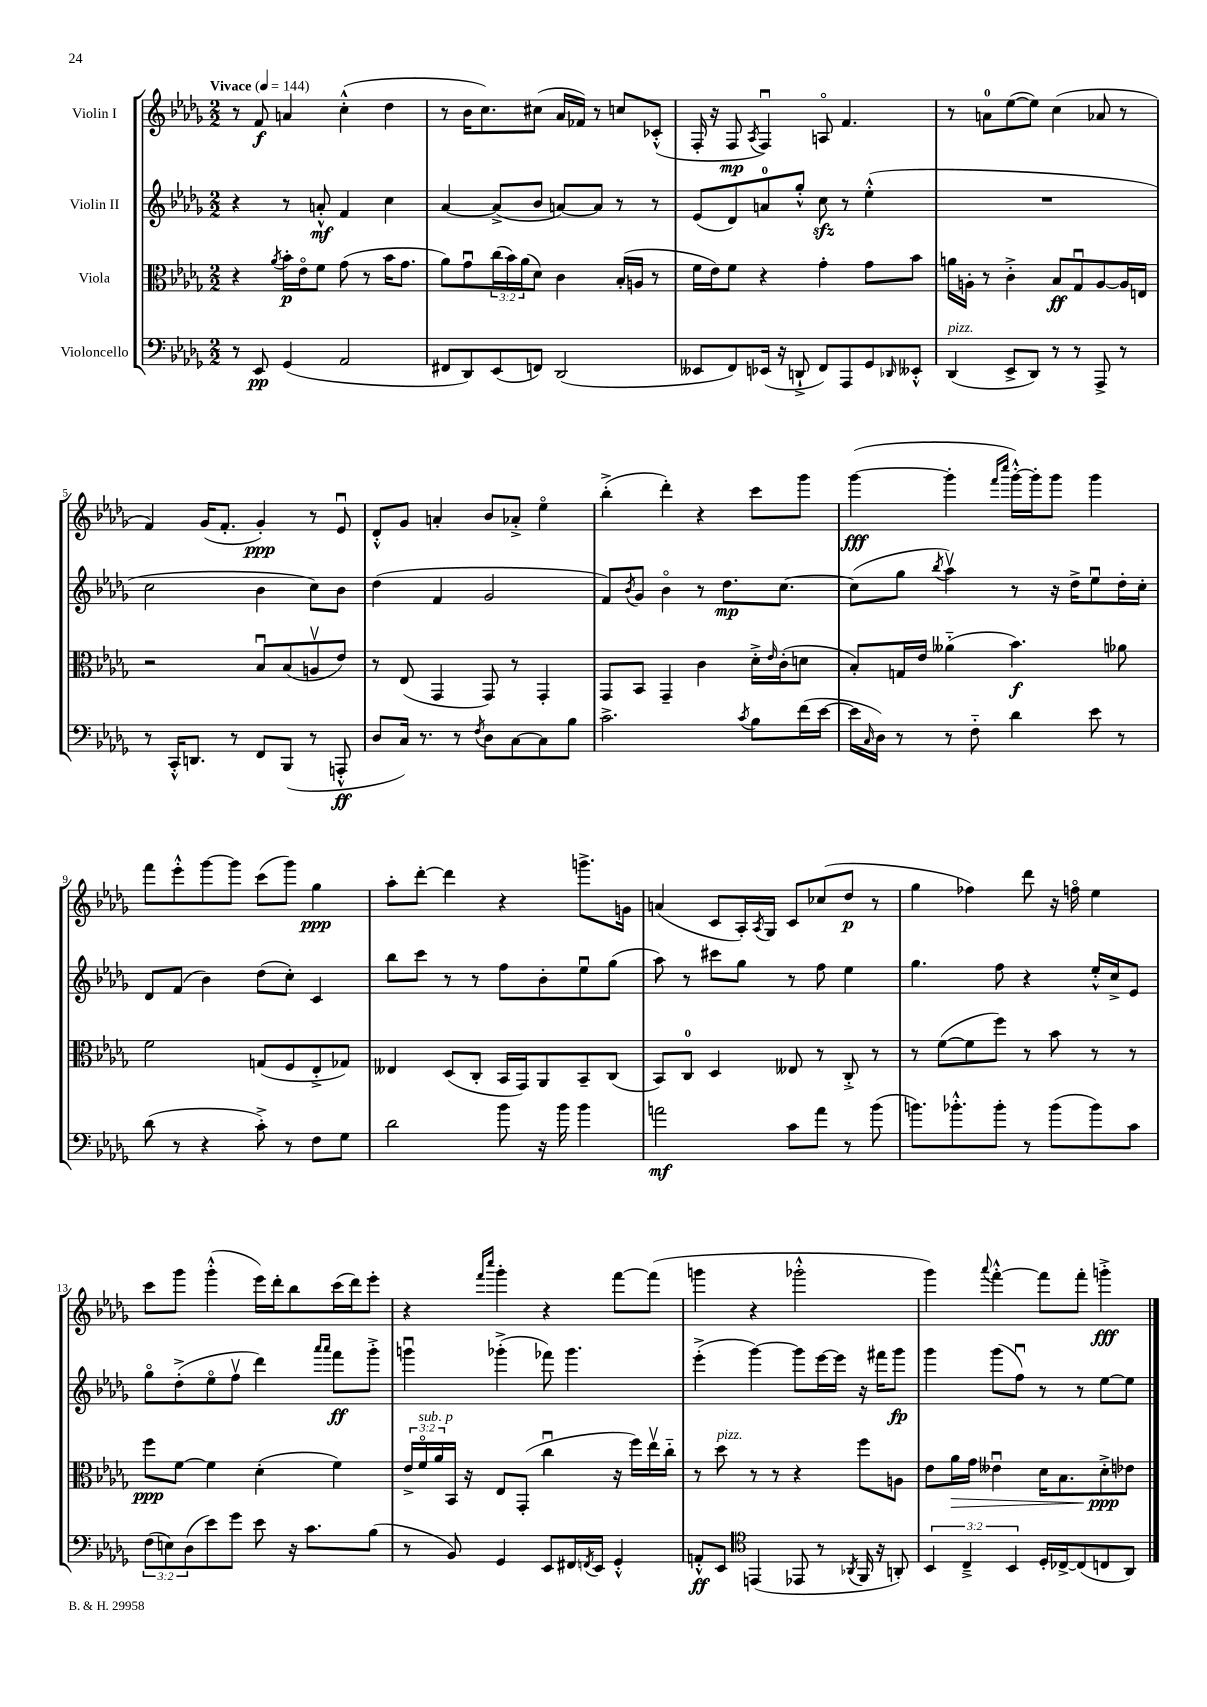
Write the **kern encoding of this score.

**kern	**kern	**kern	**kern
*staff4	*staff3	*staff2	*staff1
*clefF4	*clefC3	*clefG2	*clefG2
*k[b-e-a-d-g-]	*k[b-e-a-d-g-]	*k[b-e-a-d-g-]	*k[b-e-a-d-g-]
*M2/2	*M2/2	*M2/2	*M2/2
*MM144	*MM144	*MM144	*MM144
8r	4r	4r	8r
8EE-	.	.	8f
.	8qa-	.	.
(4GG-	16b-'	8r	4a
.	16e-o	.	.
.	8f	8a'^^	.
2AA-	(8g-	4f	(4cc'^^
.	8r	.	.
.	16b-	4cc	4dd-
.	8.g-	.	.
=	=	=	=
8FF#	8a-)	[4a-	8r
8DD-)	8g-u	.	16b-
.	.	.	8.cc)
(8EE-	(24cc	(8a-^]	.
.	24b-)	.	.
.	(24a-	.	.
8FF)	8d-)	8b-	(8cc#
(2DD-	4c	[8a)	16a-
.	.	.	16f-)
.	.	8a]	8r
.	(16B-'	8r	8cc
.	16A	.	.
.	8r	8r	(8c-'^^
=	=	=	=
8EE--	16f	(8e-	16F'
.	16e-)	.	16r
8FF)	8f	8d-)	8F
.	.	.	8qA-
(16EE-	4r	8a	4Fu)
16r	.	.	.
8DD`^	.	8gg-'^^	.
8FF)	4g-'	8cc	8Ao
8AAA-	.	8r	4.f
8GG-	8g-	(4ee-'^^	.
16qqDD-	.	.	.
8EE--'^^	8b-	.	.
=	=	=	=
(4DD-	16a	1r	8r
.	16A'	.	.
.	8r	.	8a
8EE-^	4c'^	.	([8ee-
8DD-)	.	.	8ee-])
8r	8B-	.	(4cc
8r	8G-u	.	.
8AAA-^	[8A	.	8a-
8r	16A]	.	8r
.	16E	.	.
=	=	=	=
8r	2r	2cc	4f)
16CC'^^	.	.	.
8.DD	.	.	.
.	.	.	(16g-
.	.	.	8.f'
8r	.	.	.
8FF	8B-u	4b-	4g-')
(8BBB-	(8B-	.	.
8r	8Av	8cc)	8r
8AAA'^^	8e-)	8b-	8e-u
=	=	=	=
8D-	8r	(4dd-	8d-'^^
16C)	(8E-	.	8g-
8.r	.	.	.
.	4GG-	4f	4a'
8r	.	.	.
8qF	.	.	.
8D-	8GG-)	2g-	8b-
[8C	8r	.	8a-'^
8C]	4GG-'	.	4ee-o
8B-	.	.	.
=	=	=	=
2.c^	8GG-	8f)	(4bb-'^
.	.	8qb-	.
.	8BB-	8g-	.
.	4GG-~	4b-o	4ddd-')
.	4c	8r	4r
.	.	8.dd-	.
8qc	.	.	.
8B-	16d-'^	.	8ccc
.	16qqe-	.	.
.	(16c'	[8.cc	.
(16f	8d	.	8ggg-
[16e-	.	.	.
=	=	=	=
16e-]	8B-')	(8cc]	([4ggg-
16qqC	.	.	.
16D-)	.	.	.
8r	16G	8gg-	.
.	16e-	.	.
.	.	8qbb-	.
8r	(4a--'~	4aa-v)	4ggg-']
8F'~	.	.	.
.	.	.	16qqfff
.	.	.	16qqcccc
4d-	4.b-)	8r	[16ggg-'^^)
.	.	.	16ggg-']
.	.	16r	8ggg-
.	.	16dd-^	.
8e-	.	8ee-u	4ggg-
8r	8a-	16dd-'	.
.	.	16cc'	.
=	=	=	=
(8d-	2f	8d-	8fff
8r	.	(8f	8eee-'^^
4r	.	4b-)	[8ggg-
.	.	.	8ggg-]
8c'^)	(8G	(8dd-	(8ccc
8r	8F	8cc')	8ggg-)
8F	8E-'^	4c	4gg-
8G-	8G-)	.	.
=	=	=	=
2d-	4E--	8bb-	8aa-'
.	.	8ccc	[8ddd-'
.	(8D-	8r	4ddd-]
.	8C'	8r	.
8b-	16BB-	8ff	4r
.	16GG-)	.	.
16r	8AA-	8b-'	.
16b-	.	.	.
4b-	8BB-~	8ee-u	8.ggg^
.	(8C	(8gg-	.
.	.	.	16g
=	=	=	=
2a	8BB-)	8aa-)	(4a
.	8C	8r	.
.	4D-	8ccc#	8c
.	.	8gg-	16A-')
.	.	.	8qA-
.	.	.	16G-
8c	8E--	8r	8c
8a	8r	8ff	(8cc-
8r	8C'^	4ee-	8dd-
(8b-	8r	.	8r
=	=	=	=
8.b)	8r	4.gg-	4gg-
.	([8f	.	.
8.b-'^^	.	.	.
.	8f]	.	4ff-)
8b-'	8ff)	8ff	.
8r	8r	4r	8ddd-
(8b-	8b-	.	16r
.	.	.	16ffo
8b-)	8r	16ee-'^^	4ee-
.	.	16cc^	.
8c	8r	8e-	.
=	=	=	=
(12F	8ff	8gg-o	8ccc
12E)	.	.	.
.	[8f	(8dd-'^	8ggg-
(12D-	.	.	.
8e-)	4f]	8ee-o	(4ggg-'^^
8g-	.	8ffv	.
8e-	(4d-'	4ddd-)	16eee-)
.	.	.	16ddd-'
16r	.	.	8bb-
8.c	.	.	.
.	.	16qqaaa-	.
.	.	16qqaaa-	.
.	4f)	8fff	(16ccc
.	.	.	16ddd-)
(8B-	.	8ggg-'^	8eee-'
=	=	=	=
8r	24e-^	4gggu	4r
.	24fo	.	.
.	24a-	.	.
8BB-)	16BB-	.	.
.	16r	.	.
.	.	.	16qqfff
.	.	.	16qqcccc
4GG-	8E-	(4ggg-'^	4ggg-'
.	(8GG-'	.	.
8EE-	4ccu	8fff-)	4r
16FF#	.	4.ggg-	.
8qFF	.	.	.
16EE-	.	.	.
4GG-'^^	16r	.	[8fff
.	16ff)	.	.
.	16ee-v	.	(8fff]
.	16cc'~	.	.
=	=	=	=
8AA'^^	8r	(4eee-'^	4ggg
8EE-	8dd-	.	.
*clefC4	*	*	*
(4EE	8r	[4ggg-)	4r
.	8r	.	.
8EE-	4r	8ggg-]	2ggg-'^^
8r	.	[16eee-	.
.	.	16eee-]	.
8qAA-	.	.	.
16FF	8ff	16r	.
16r	.	16fff#	.
8AA')	8A	8ggg-	.
=	=	=	=
6BB-	8e-	4ggg-	4ggg-)
.	16a-	.	.
6C~^	.	.	.
.	16g-	.	.
.	.	.	8qqaaa-
.	4e--u	(8ggg-	[4fff'^^
6BB-	.	.	.
.	.	8ffu)	.
16D-'	16d-	8r	8fff]
[16C-^	8.B-	.	.
(8C-]	.	8r	8fff'
8C	8d-'^	[8ee-	4ggg'^
8AA-)	8e-	8ee-]	.
==	==	==	==
*-	*-	*-	*-
